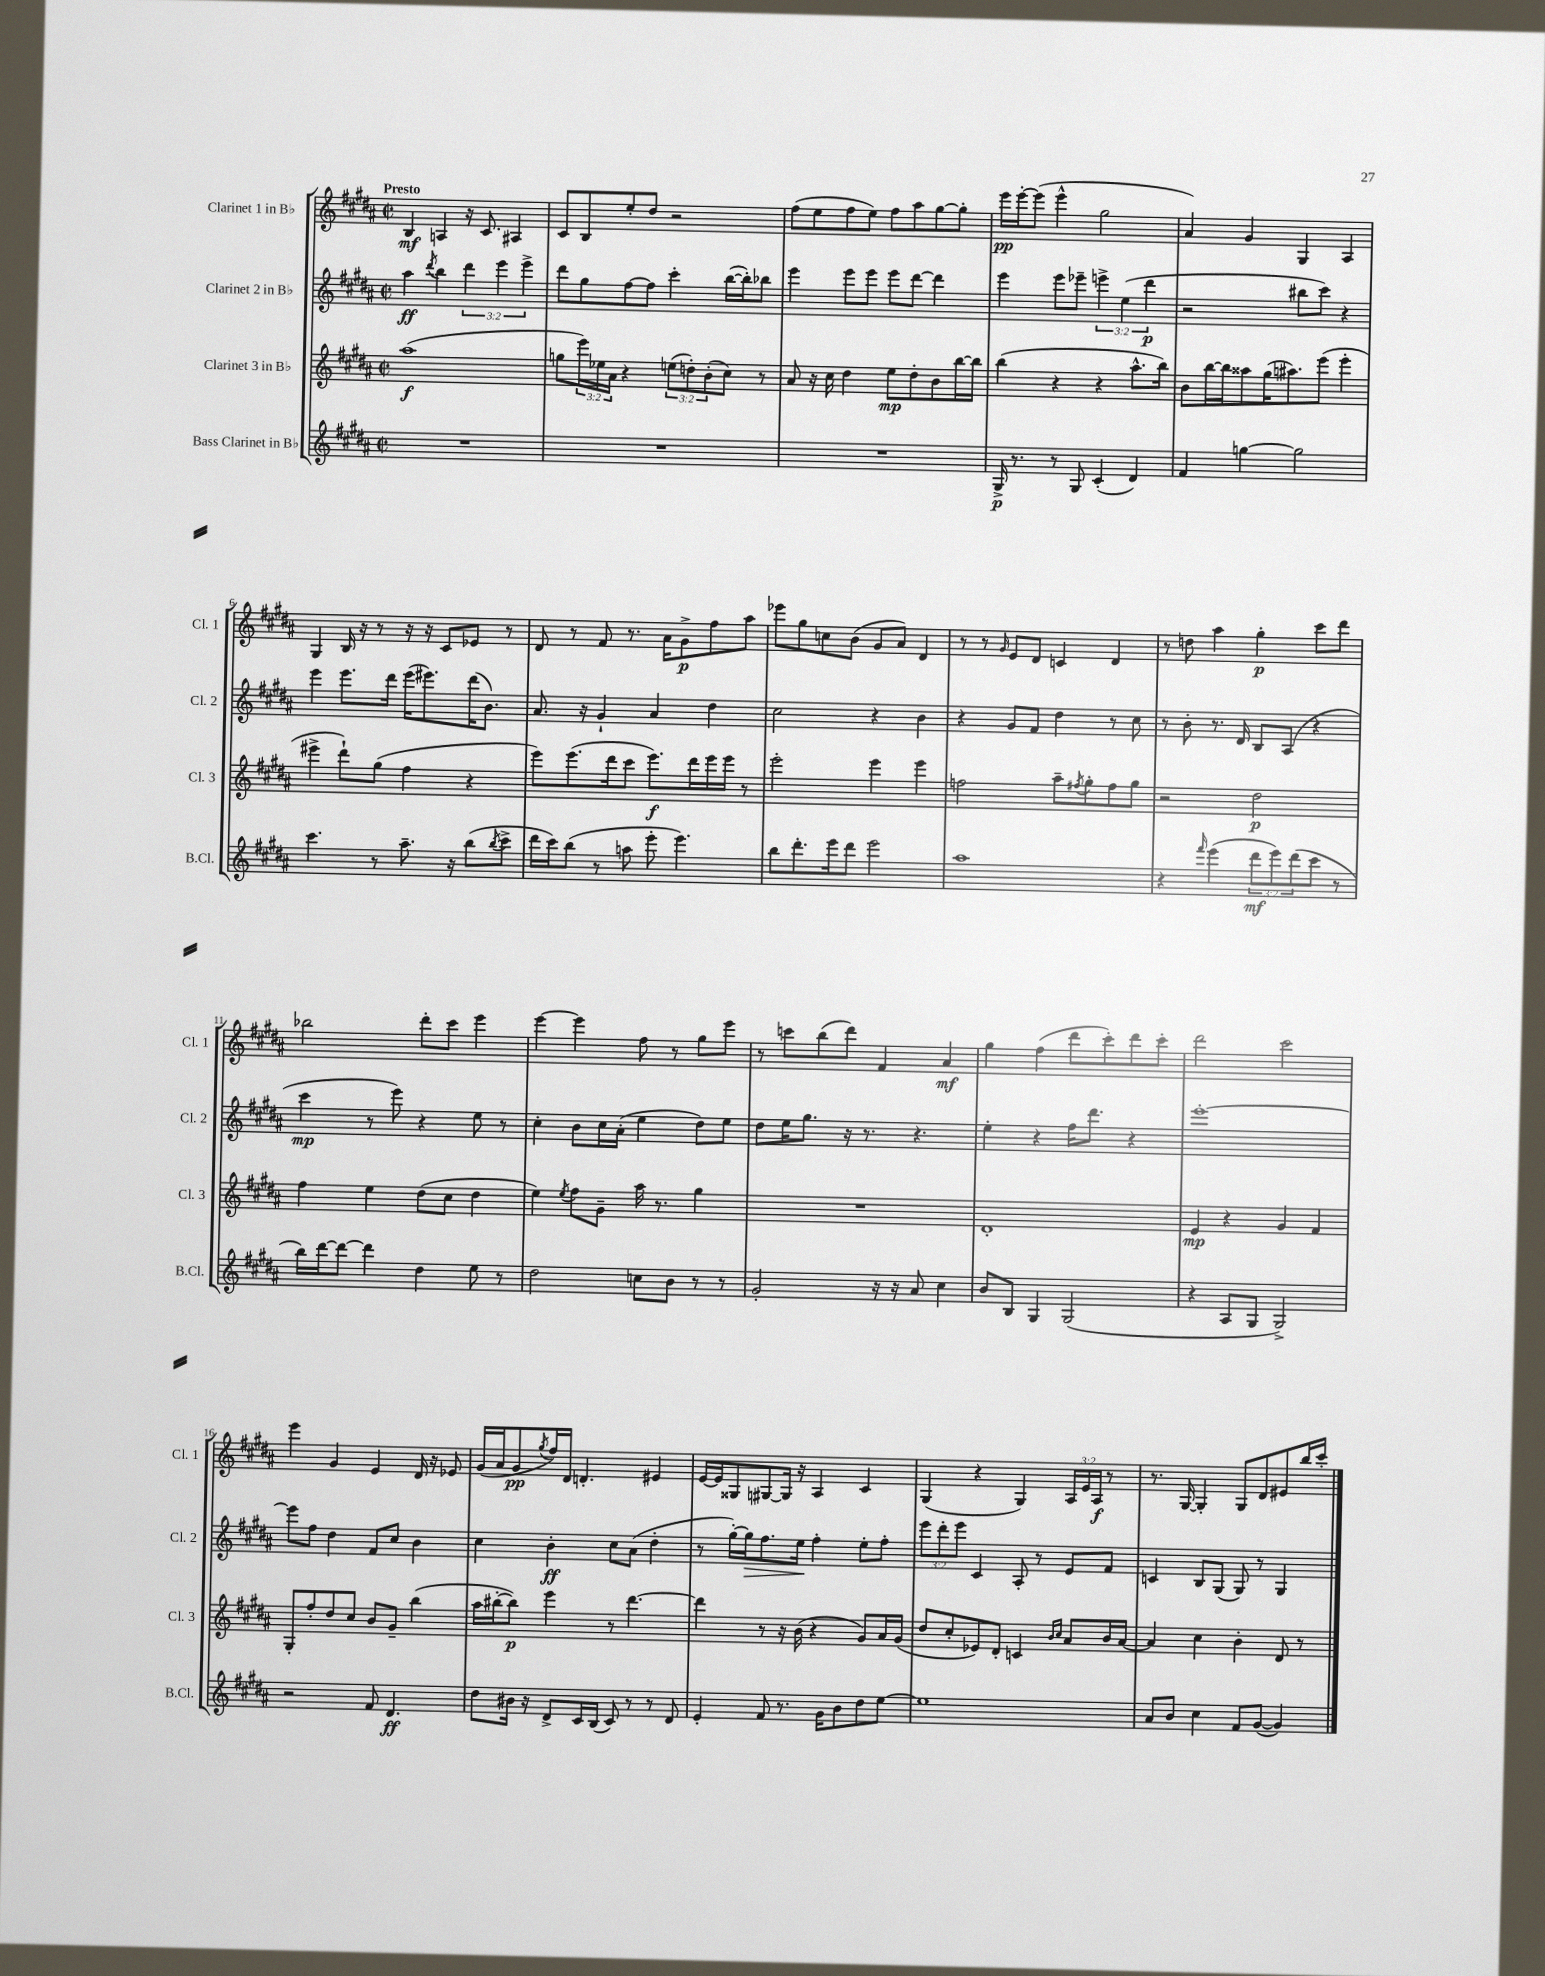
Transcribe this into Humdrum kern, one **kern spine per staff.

**kern	**dynam	**kern	**dynam	**kern	**dynam	**kern	**dynam
*part4	*part4	*part3	*part3	*part2	*part2	*part1	*part1
*staff4	*staff4	*staff3	*staff3	*staff2	*staff2	*staff1	*staff1
*I"Bass Clarinet in B♭	*	*I"Clarinet 3 in B♭	*	*I"Clarinet 2 in B♭	*	*I"Clarinet 1 in B♭	*
*I'B.Cl.	*	*I'Cl. 3	*	*I'Cl. 2	*	*I'Cl. 1	*
*clefG2	*	*clefG2	*	*clefG2	*	*clefG2	*
*k[f#c#g#d#a#]	*	*k[f#c#g#d#a#]	*	*k[f#c#g#d#a#]	*	*k[f#c#g#d#a#]	*
*M2/2	*	*M2/2	*	*M2/2	*	*M2/2	*
*met(c|)	*	*met(c|)	*	*met(c|)	*	*met(c|)	*
=1	=1	=1	=1	=1	=1	=1	=1
!	!	!	!	!	!	!LO:TX:a:B:t=Presto	!
1r	.	(1aa#	f	4aa#\	ff	4B/	mf
.	.	.	.	8qddd#/	.	.	.
.	.	.	.	4bb\	.	4An/	.
.	.	.	.	6ddd#\	.	16r	.
.	.	.	.	.	.	8.c#/	.
.	.	.	.	6eee\	.	.	.
.	.	.	.	.	.	4A#X/	.
.	.	.	.	6eee^\	.	.	.
=2	=2	=2	=2	=2	=2	=2	=2
1r	.	8ggn\L	.	8ddd#\L	.	8c#/L	.
.	.	24eee\L)	.	8gg#\	.	8B/	.
.	.	24ee-X\	.	.	.	.	.
.	.	24a#\JJ	.	.	.	.	.
.	.	4r	.	[8ff#\	.	8ee'/	.
.	.	.	.	8ff#\J]	.	8dd#/J	.
.	.	(12een\L	.	4ccc#'\	.	2r	.
.	.	12ddn'\)	.	.	.	.	.
.	.	(12b'\	.	.	.	.	.
.	.	8cc#\J)	.	([16bb\LL	.	.	.
.	.	.	.	16bb'\J])	.	.	.
.	.	8r	.	8bb-X\J	.	.	.
=3	=3	=3	=3	=3	=3	=3	=3
1r	.	8a#/	.	4eee\	.	(8ff#\L	.
.	.	16r	.	.	.	8ee\	.
.	.	16cc#\	.	.	.	.	.
.	.	4dd#\	.	8eee\L	.	8ff#\	.
.	.	.	.	8eee\J	.	8ee\J)	.
.	.	8ee\L	mp	8eee\L	.	8ff#\L	.
.	.	8dd#'\	.	[8ddd#\J	.	8aa#\	.
.	.	8b\	.	4ddd#\]	.	[8gg#\	.
.	.	[16bb\L	.	.	.	8gg#'\J]	.
.	.	16bb\JJ]	.	.	.	.	.
=4	=4	=4	=4	=4	=4	=4	=4
16G#^/	p	(4bb\	.	4eee\	.	16eee\LL	pp
8.r	.	.	.	.	.	[16eee'\J	.
.	.	.	.	.	.	(8eee\J]	.
8r	.	4r	.	8eee\L	.	4eee^^\	.
8G#/	.	.	.	8eee-X~\J	.	.	.
(4c#'/	.	4r	.	6eeen^\	.	2gg#\	.
.	.	.	.	(6ee\	.	.	.
4d#/)	.	8.aa#^^\L	.	.	.	.	.
.	.	.	.	6ddd#\	p	.	.
.	.	16bb\Jk)	.	.	.	.	.
=5	=5	=5	=5	=5	=5	=5	=5
4f#/	.	8b\L	.	2r	.	4a#/)	.
.	.	[16bb\L	.	.	.	.	.
.	.	16bb\J]	.	.	.	.	.
[4ggn\	.	8aa##X\	.	.	.	4g#/	.
.	.	(16gg#\K	.	.	.	.	.
.	.	8.aa#X\)	.	.	.	.	.
2gg\]	.	.	.	8bb#X\L	.	4G#/	.
.	.	(8eee\J	.	8ccc#\J)	.	.	.
.	.	4eee'\	.	4r	.	4A#/	.
!!LO:LB:g=z
=6	=6	=6	=6	=6	=6	=6	=6
4.ccc#\	.	4eee#X^\	.	4eee\	.	4G#/	.
.	.	8ddd#`\L)	.	8.eee\L	.	16B/	.
.	.	.	.	.	.	16r	.
8r	.	(8gg#\J	.	.	.	8r	.
.	.	.	.	16ddd#\Jk	.	.	.
8.aa#~\	.	4ff#\	.	(16eee\KL	.	16r	.
.	.	.	.	8.eee#X\)	.	16r	.
.	.	.	.	.	.	8c#/L	.
16r	.	.	.	.	.	.	.
(8bb\L	.	4r	.	(16ddd#\K	.	8e-X/J	.
.	.	.	.	8.b\J)	.	.	.
8qbb/	.	.	.	.	.	.	.
8ccc#^\J	.	.	.	.	.	8r	.
=7	=7	=7	=7	=7	=7	=7	=7
16ddd#\LL	.	8eee\L)	.	8.a#/	.	8d#/	.
16ccc#\J)	.	.	.	.	.	.	.
(8bb\J	.	(8.eee\	.	.	.	8r	.
.	.	.	.	16r	.	.	.
8r	.	.	.	4g#`/	.	8f#/	.
.	.	16ddd#\k	.	.	.	.	.
8aan\	.	8ccc#\J	.	.	.	8.r	.
8eee'\	.	8.eee\L)	f	4a#/	.	.	.
.	.	.	.	.	.	16a#\KL	.
4.eee\)	.	.	.	.	.	8g#^\	p
.	.	16ddd#\L	.	.	.	.	.
.	.	16eee\	.	4dd#\	.	8ff#\	.
.	.	16eee\JJ	.	.	.	.	.
.	.	8r	.	.	.	8aa#\J	.
=8	=8	=8	=8	=8	=8	=8	=8
8bb\L	.	2eee'\	.	2cc#\	.	8eee-X\L	.
8.ddd#'\	.	.	.	.	.	8gg#\	.
.	.	.	.	.	.	8ccn\	.
16eee\k	.	.	.	.	.	.	.
8ddd#\J	.	.	.	.	.	(8b\J	.
2eee\	.	4eee\	.	4r	.	8g#/L	.
.	.	.	.	.	.	8a#/J)	.
.	.	4eee\	.	4b\	.	4d#/	.
=9	=9	=9	=9	=9	=9	=9	=9
1aa#	.	2ffn\	.	4r	.	8r	.
.	.	.	.	.	.	8r	.
.	.	.	.	.	.	16qqg#/	.
.	.	.	.	8g#/L	.	8e/L	.
.	.	.	.	8f#/J	.	8d#/J	.
.	.	8aa#~\L	.	4dd#\	.	4cn/	.
.	.	8qff#X/	.	.	.	.	.
.	.	8gg#'\	.	.	.	.	.
.	.	8ff#\	.	8r	.	4d#/	.
.	.	8gg#\J	.	8cc#\	.	.	.
=10	=10	=10	=10	=10	=10	=10	=10
4r	.	2r	.	8r	.	8r	.
.	.	.	.	8b'\	.	8ddn\	.
16qqfff#/	.	.	.	.	.	.	.
(4eee\	.	.	.	8.r	.	4aa#\	.
.	.	.	.	16d#/	.	.	.
12ddd#\L	mf	2dd#\	p	8B/L	.	4gg#'\	p
12eee\)	.	.	.	.	.	.	.
.	.	.	.	(8A#/J	.	.	.
(12ddd#\	.	.	.	.	.	.	.
8ccc#\J	.	.	.	4r	.	8ccc#\L	.
8r	.	.	.	.	.	8ddd#\J	.
!!LO:LB:g=z
=11	=11	=11	=11	=11	=11	=11	=11
16bb\LL)	.	4ff#\	.	4ccc#\	mp	2bb-X\	.
[16ddd#\J	.	.	.	.	.	.	.
8ddd#\J_	.	.	.	.	.	.	.
4ddd#\]	.	4ee\	.	8r	.	.	.
.	.	.	.	8eee\)	.	.	.
4dd#\	.	(8dd#\L	.	4r	.	8ddd#'\L	.
.	.	8cc#\J	.	.	.	8ccc#\J	.
8ee\	.	4dd#\	.	8ee\	.	4eee\	.
8r	.	.	.	8r	.	.	.
=12	=12	=12	=12	=12	=12	=12	=12
2dd#\	.	4ee\)	.	4cc#'\	.	[4eee\	.
.	.	8qee/	.	.	.	.	.
.	.	8ff#\L	.	8b\L	.	4eee\]	.
.	.	8g#~\J	.	16cc#\L	.	.	.
.	.	.	.	(16a#'\JJ	.	.	.
8ccn\L	.	16aa#\	.	4ee\	.	8ff#\	.
.	.	8.r	.	.	.	.	.
8b\J	.	.	.	.	.	8r	.
8r	.	4gg#\	.	8dd#\L)	.	8gg#\L	.
8r	.	.	.	8ee\J	.	8eee\J	.
=13	=13	=13	=13	=13	=13	=13	=13
2g#'/	.	1r	.	8dd#\L	.	8r	.
.	.	.	.	16ee\K	.	8cccn\L	.
.	.	.	.	8.gg#\J	.	.	.
.	.	.	.	.	.	(8bb\	.
.	.	.	.	16r	.	8ddd#\J)	.
.	.	.	.	8.r	.	.	.
16r	.	.	.	.	.	4f#/	.
16r	.	.	.	.	.	.	.
8a#/	.	.	.	4.r	.	.	.
4cc#\	.	.	.	.	.	4a#/	mf
=14	=14	=14	=14	=14	=14	=14	=14
8b/L	.	1d#'	.	4ee'\	.	4gg#\	.
8B/J	.	.	.	.	.	.	.
4G#/	.	.	.	4r	.	(4ff#\	.
(2G#/	.	.	.	16ff#\KL	.	8ddd#\L	.
.	.	.	.	8.ddd#\J	.	.	.
.	.	.	.	.	.	8ccc#'\)	.
.	.	.	.	4r	.	8ddd#\	.
.	.	.	.	.	.	8ccc#'\J	.
=15	=15	=15	=15	=15	=15	=15	=15
4r	.	4e/	mp	[1eee'	.	2ddd#\	.
8A#/L	.	4r	.	.	.	.	.
8G#/J	.	.	.	.	.	.	.
2G#^/)	.	4g#/	.	.	.	2ccc#\	.
.	.	4f#/	.	.	.	.	.
!!LO:LB:g=z
=16	=16	=16	=16	=16	=16	=16	=16
2r	.	8G#'/L	.	8eee\L]	.	4eee\	.
.	.	8ff#'/	.	8ff#\J	.	.	.
.	.	8dd#/	.	4dd#\	.	4g#/	.
.	.	8cc#/J	.	.	.	.	.
8f#/	.	8b/L	.	8f#/L	.	4e/	.
4.d#/	ff	8g#~/J	.	8cc#/J	.	.	.
.	.	(4bb\	.	4b\	.	16d#/	.
.	.	.	.	.	.	16r	.
.	.	.	.	.	.	8e-X/	.
=17	=17	=17	=17	=17	=17	=17	=17
8dd#\L	.	16aa#\LL	.	4cc#\	.	(16g#/LL	.
.	.	[16bb#X'\J	.	.	.	16a#/J	.
16b#X\Jk	.	8bb#\J])	p	.	.	8g#/	pp
16r	.	.	.	.	.	.	.
.	.	.	.	.	.	8qgg#/	.
8d#^/L	.	4eee\	.	4b'\	ff	16ff#/L)	.
.	.	.	.	.	.	16d#/JJ	.
16c#/L	.	.	.	.	.	4.dn'/	.
(16B/JJ	.	.	.	.	.	.	.
8c#/)	.	8r	.	8cc#\L	.	.	.
8r	.	[4.ddd#\	.	(8a#\J	.	.	.
8r	.	.	.	4dd#'\	.	4e#X/	.
8d#/	.	.	.	.	.	.	.
=18	=18	=18	=18	=18	=18	=18	=18
4e'/	.	4ddd#\]	.	8r	.	[16e/LL	.
.	.	.	.	.	.	16e/J]	.
.	.	.	.	[16gg#'\LL)	.	8G##X/	.
!	!	!	!	!	!LO:HP:b	!	!
.	.	.	.	16gg#\J]	>	.	.
8f#/	.	8r	.	8.ff#\	.	[8G#X/	.
8.r	.	16r	.	.	.	16G#/Jk]	.
.	.	(16b\	.	16ee\Jk	.	16r	.
.	.	4r	.	4ff#'\	]	4A#/	.
16g#\KL	.	.	.	.	.	.	.
8b\	.	.	.	.	.	.	.
8dd#\	.	8g#/L)	.	8ee'\L	.	4c#/	.
[8ee\J	.	16a#/L	.	8ff#'\J	.	.	.
.	.	(16g#/JJ	.	.	.	.	.
=19	=19	=19	=19	=19	=19	=19	=19
1ee]	.	8dd#/L	.	12eee\L	.	(4G#/	.
.	.	.	.	12ddd#'\	.	.	.
.	.	8cc#'/	.	.	.	.	.
.	.	.	.	12eee\J	.	.	.
.	.	8e-X/)	.	4c#/	.	4r	.
.	.	8d#'/J	.	.	.	.	.
.	.	4cn/	.	8A#'/	.	4G#/)	.
.	.	.	.	8r	.	.	.
.	.	16qqb/LL	.	.	.	.	.
.	.	16qqcc#/JJ	.	.	.	.	.
.	.	8a#/L	.	8e/L	.	24A#/LL	.
.	.	.	.	.	.	24e/	.
.	.	.	.	.	.	24A#/JJ	f
.	.	16b/L	.	8f#/J	.	8r	.
.	.	[16a#/JJ	.	.	.	.	.
=20	=20	=20	=20	=20	=20	=20	=20
8a#/L	.	4a#/]	.	4cn/	.	8.r	.
8b/J	.	.	.	.	.	.	.
.	.	.	.	.	.	[16G#/	.
4cc#\	.	4cc#\	.	8B/L	.	4G#'/]	.
.	.	.	.	(8G#/J	.	.	.
8f#/L	.	4b'\	.	8G#/)	.	8G#/L	.
([8g#/J	.	.	.	8r	.	8d#/	.
4g#/])	.	8d#/	.	4G#/	.	8e#X/	.
.	.	8r	.	.	.	16bb/L	.
.	.	.	.	.	.	16ccc#'/JJ	.
==	==	==	==	==	==	==	==
*-	*-	*-	*-	*-	*-	*-	*-
